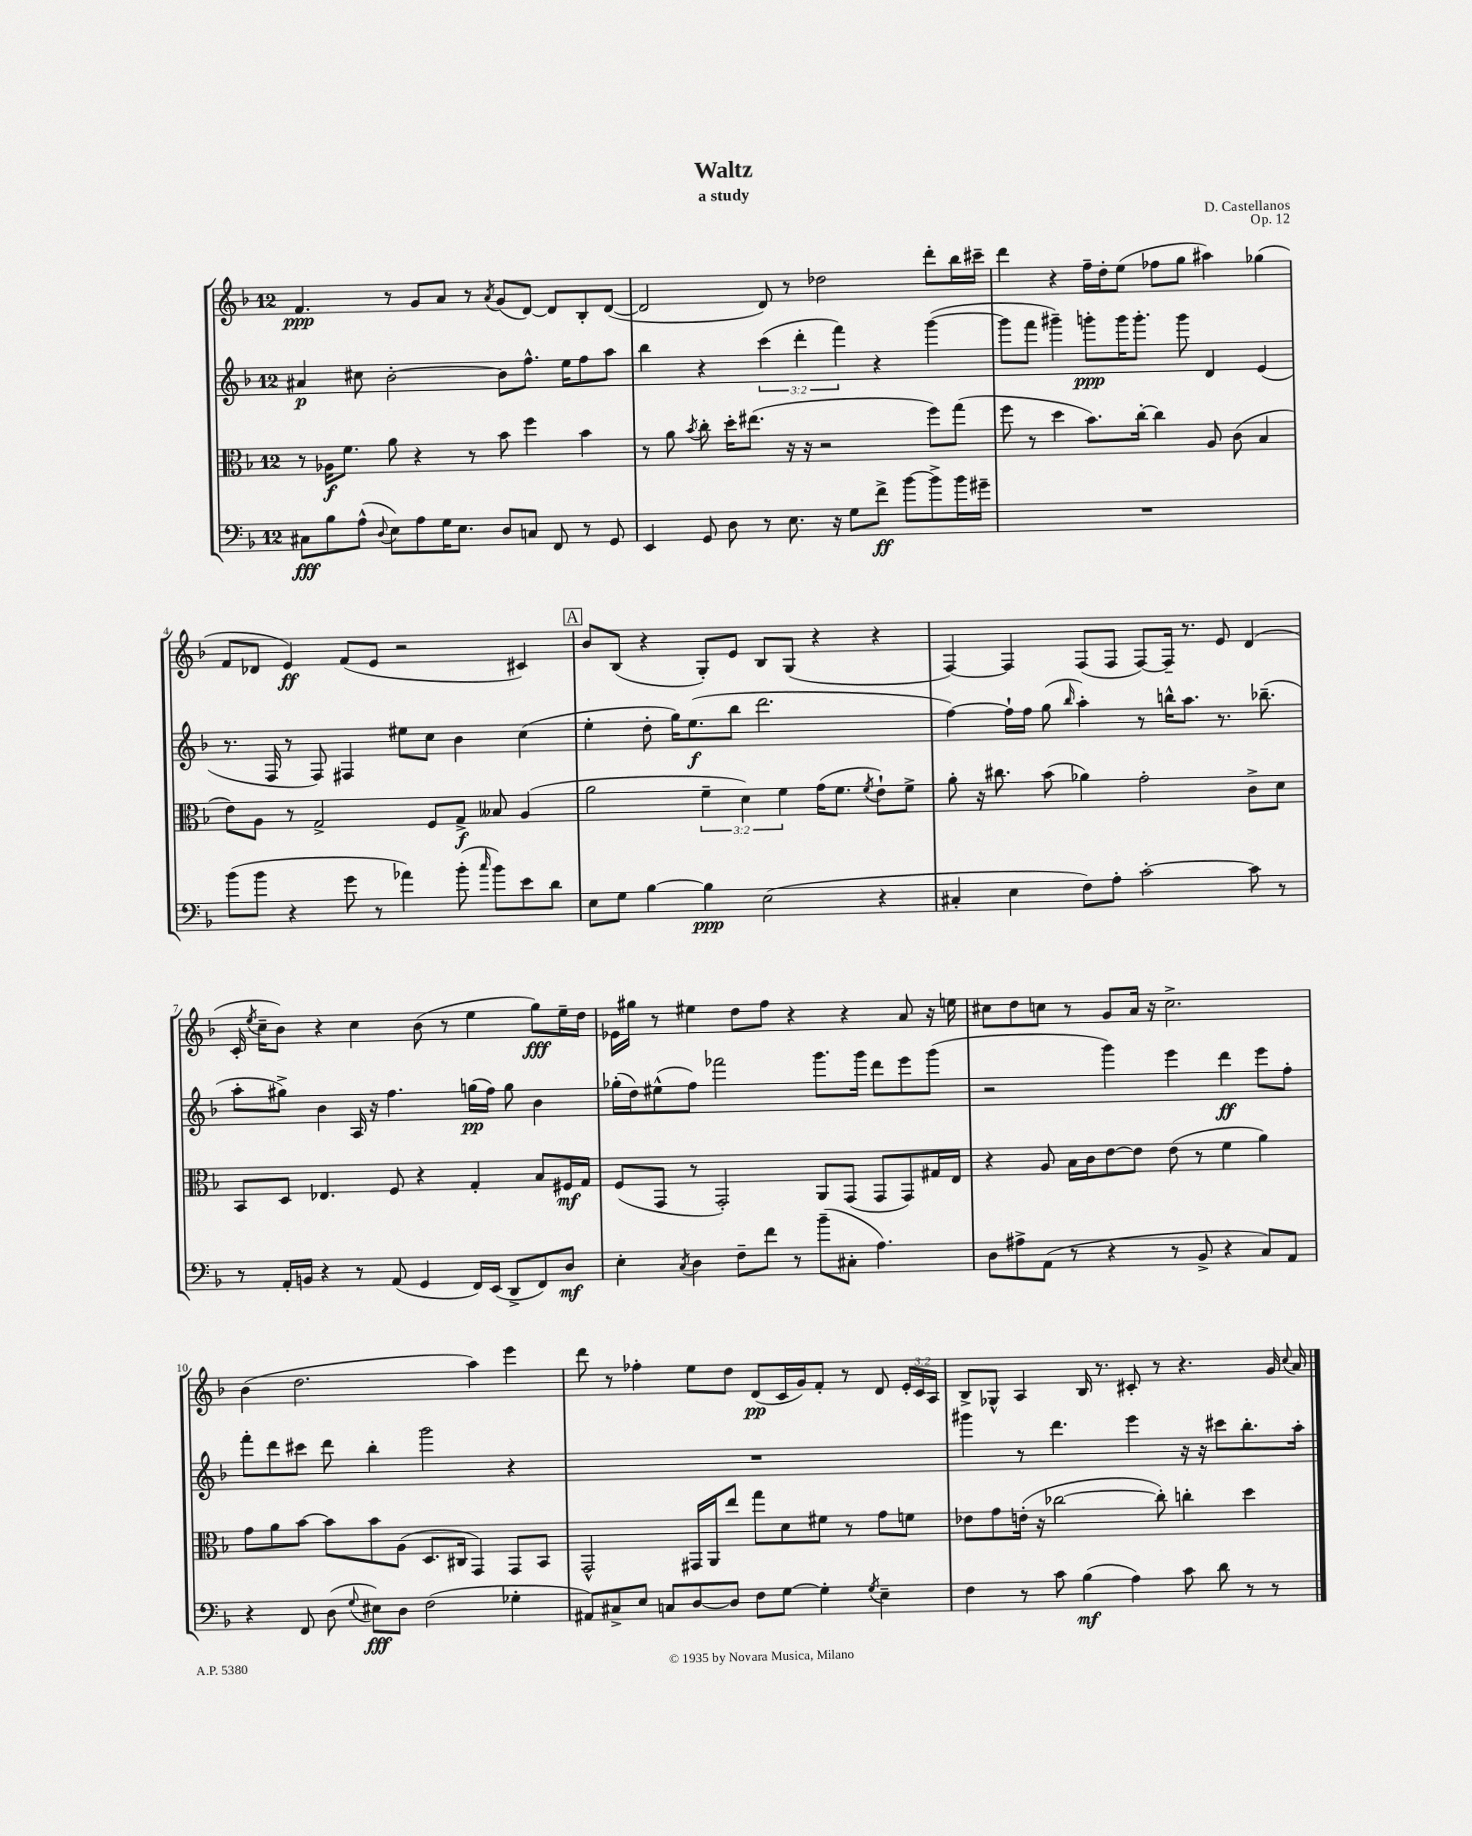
\header { title = "Waltz" composer = "D. Castellanos" subtitle = "a study" opus = "Op. 12" }
<<
\new StaffGroup <<
\new Staff = "s0" {
    \clef treble \key f \major \once \override Staff.TimeSignature.style = #'single-digit \time 12/8 \override Staff.TupletNumber.text = #tuplet-number::calc-fraction-text
    \autoBeamOff f'4.\ppp r8 g'8[ a'8] r8 \acciaccatura { a'8 } g'8[( d'8]~) d'8[ bes8-. d'8]~( |
    d'2 d'8) r8 des''2 d'''8[-. bes''16 cis'''16]-- |
    d'''4 r4 f''16[-- d''16-. e''8]( fes''8[ g''8] ais''4) ges''4( |
    f'8[ des'8] e'4\ff) f'8[( e'8] r2 cis'4) |
    \mark \markup { \box "A" } bes'8[ bes8]( r4 g8[-.) e'8] bes8[ g8]( r4 r4 |
    f4~) f4 f8[( f8] f8[~) f16]-- r8. e'8 d'4( |
    c'16-. \acciaccatura { e''8 } c''16[-- bes'8]) r4 c''4 bes'8( r8 e''4 g''8[\fff) e''16-- d''16] |
    ees'16[ gis''16] r8 eis''4 d''8[ f''8] r4 r4 a'8 r16 e''16 |
    cis''8[ d''8 c''8] r8 g'8[ a'16] r16 c''2.-> |
    bes'4( d''2. a''4) e'''4 |
    d'''8 r8 fes''4-. e''8[ d''8] d'8[\pp( c'16 g'16) f'8]-. r8 d'8 \tuplet 3/2 { e'16[-. c'16 a16] } |
    bes8[-> ges8]-^ a4 bes16 r8. cis'8-. r8 r4. g'16 \appoggiatura { c''8 } a'16 \bar "|." |
}
\new Staff = "s1" {
    \clef treble \key f \major \once \override Staff.TimeSignature.style = #'single-digit \time 12/8 \override Staff.TupletNumber.text = #tuplet-number::calc-fraction-text
    \autoBeamOff ais'4\p cis''8 bes'2~-. bes'8[ f''8.]-^ e''16[ f''8 a''8] |
    bes''4 r4 \tuplet 3/2 { c'''4( d'''4-. f'''4) } r4 g'''4~( |
    g'''8[ f'''8] gis'''4--) g'''8[-.\ppp g'''16 g'''8.]-. g'''8 d'4 e'4( |
    r8. f16 r8 f8) fis4 eis''8[ c''8] bes'4 c''4( |
    \mark \markup { \box "A" } e''4-. d''8-. g''16[) e''8.\f( bes''8] d'''2. |
    f''4~) f''16[-! f''16] g''8( \grace { bes''16 } a''4-.) r8 b''16[-^ a''8.] r8. bes''8.--( |
    a''8[-. gis''8]->) bes'4 a16 r16 f''4. g''16[\pp( f''16]) g''8 bes'4 |
    ges''16[-.( d''16) eis''8-^( f''8]) fes'''2 g'''8.[ g'''16] d'''8[ e'''8 g'''8]( |
    r2 g'''4) e'''4 d'''4\ff e'''8[ f''8]-. |
    f'''8[-. d'''8 cis'''8] d'''8 bes''4-. g'''2 r4 |
    R1. |
    gis'''4 r8 d'''4. e'''4 r16 r16 cis'''8[ bes''8.-. a''16]-. \bar "|." |
}
\new Staff = "s2" {
    \clef alto \key f \major \once \override Staff.TimeSignature.style = #'single-digit \time 12/8 \override Staff.TupletNumber.text = #tuplet-number::calc-fraction-text
    \autoBeamOff r8 aes16[\f f'8.] a'8 r4 r8 bes'8 f''4 bes'4 |
    r8 a'8 \acciaccatura { bes'8 } c''8-. d''16[-. eis''8.]( r16 r16 r2 f''8[) g''8]( |
    f''8 r8 d''4 bes'8.[) c''16]~-. c''4 a8 c'8( bes4 |
    e'8[) a8] r8 g2-> f8[ g8]->\f beses8 a4( |
    \mark \markup { \box "A" } a'2 \tuplet 3/2 { f'4-- d'4) f'4 } g'16[( f'8.] \acciaccatura { f'8 } e'8[-!) f'8]-> |
    a'8-. r16 cis''8. bes'8( aes'4) g'2-. c'8[-> d'8] |
    bes,8[ d8] ees4. f8 r4 g4-. bes8[ fis16\mf g16] |
    f8[( g,8] r8 g,2-.) a,8[ g,8]( g,8[ g,8) gis16 e16] |
    r4 a8 bes16[ c'16 e'8~ e'8] e'8( r8 f'4 a'4) |
    g'8[ a'8 bes'8]~ bes'8[ bes'8 a8]( d8.[ cis16] g,4) g,8[ bes,8] |
    g,2-^ gis,16[ a,16 e''8] g''8[ d'8 fis'8] r8 g'8[ f'8] |
    ees'8[ g'8 e'16]-.( r16 ces''2~ ces''8-.) c''4-. d''4 \bar "|." |
}
\new Staff = "s3" {
    \clef bass \key f \major \once \override Staff.TimeSignature.style = #'single-digit \time 12/8
    \autoBeamOff cis8[\fff bes8 a8]-^( \appoggiatura { d8 } e8[) a8 g16 e8.] d8[ c8] f,8 r8 g,8 |
    e,4 g,8 d8 r8 e8. r16 g8[ f'8]->\ff bes'8[~ bes'8-> bes'16 gis'16]-- |
    R1. |
    bes'8[( bes'8] r4 g'8 r8 aes'4) bes'8-.( \grace { c''16 } bes'8[) e'8 d'8] |
    \mark \markup { \box "A" } e8[ g8] bes4~ bes4\ppp e2( r4 |
    cis4-. e4 f8[) a8]-. c'2~-. c'8 r8 |
    r8 a,16[-. b,16] r4 r8 a,8( g,4 f,16[) e,16]( d,8[-> f,8) d8]\mf |
    e4-. \acciaccatura { c8 } d4 f8[-- f'8] r8 bes'8[--( cis8]-. a4.) |
    d8[ ais8-> a,8]( r8 r4 r8 bes,8-> r4 c8[) a,8] |
    r4 f,8 d8( \appoggiatura { g8 } eis8[\fff) d8] f2( ges4-. |
    ais,8[) cis8-> e8] c8[ d8~ d8] f8[ g8]~ g4-. \acciaccatura { g8 } e4-- |
    f4 r8 c'8 bes4\mf( a4) c'8 d'8 r8 r8 \bar "|." |
}
>>
>>
